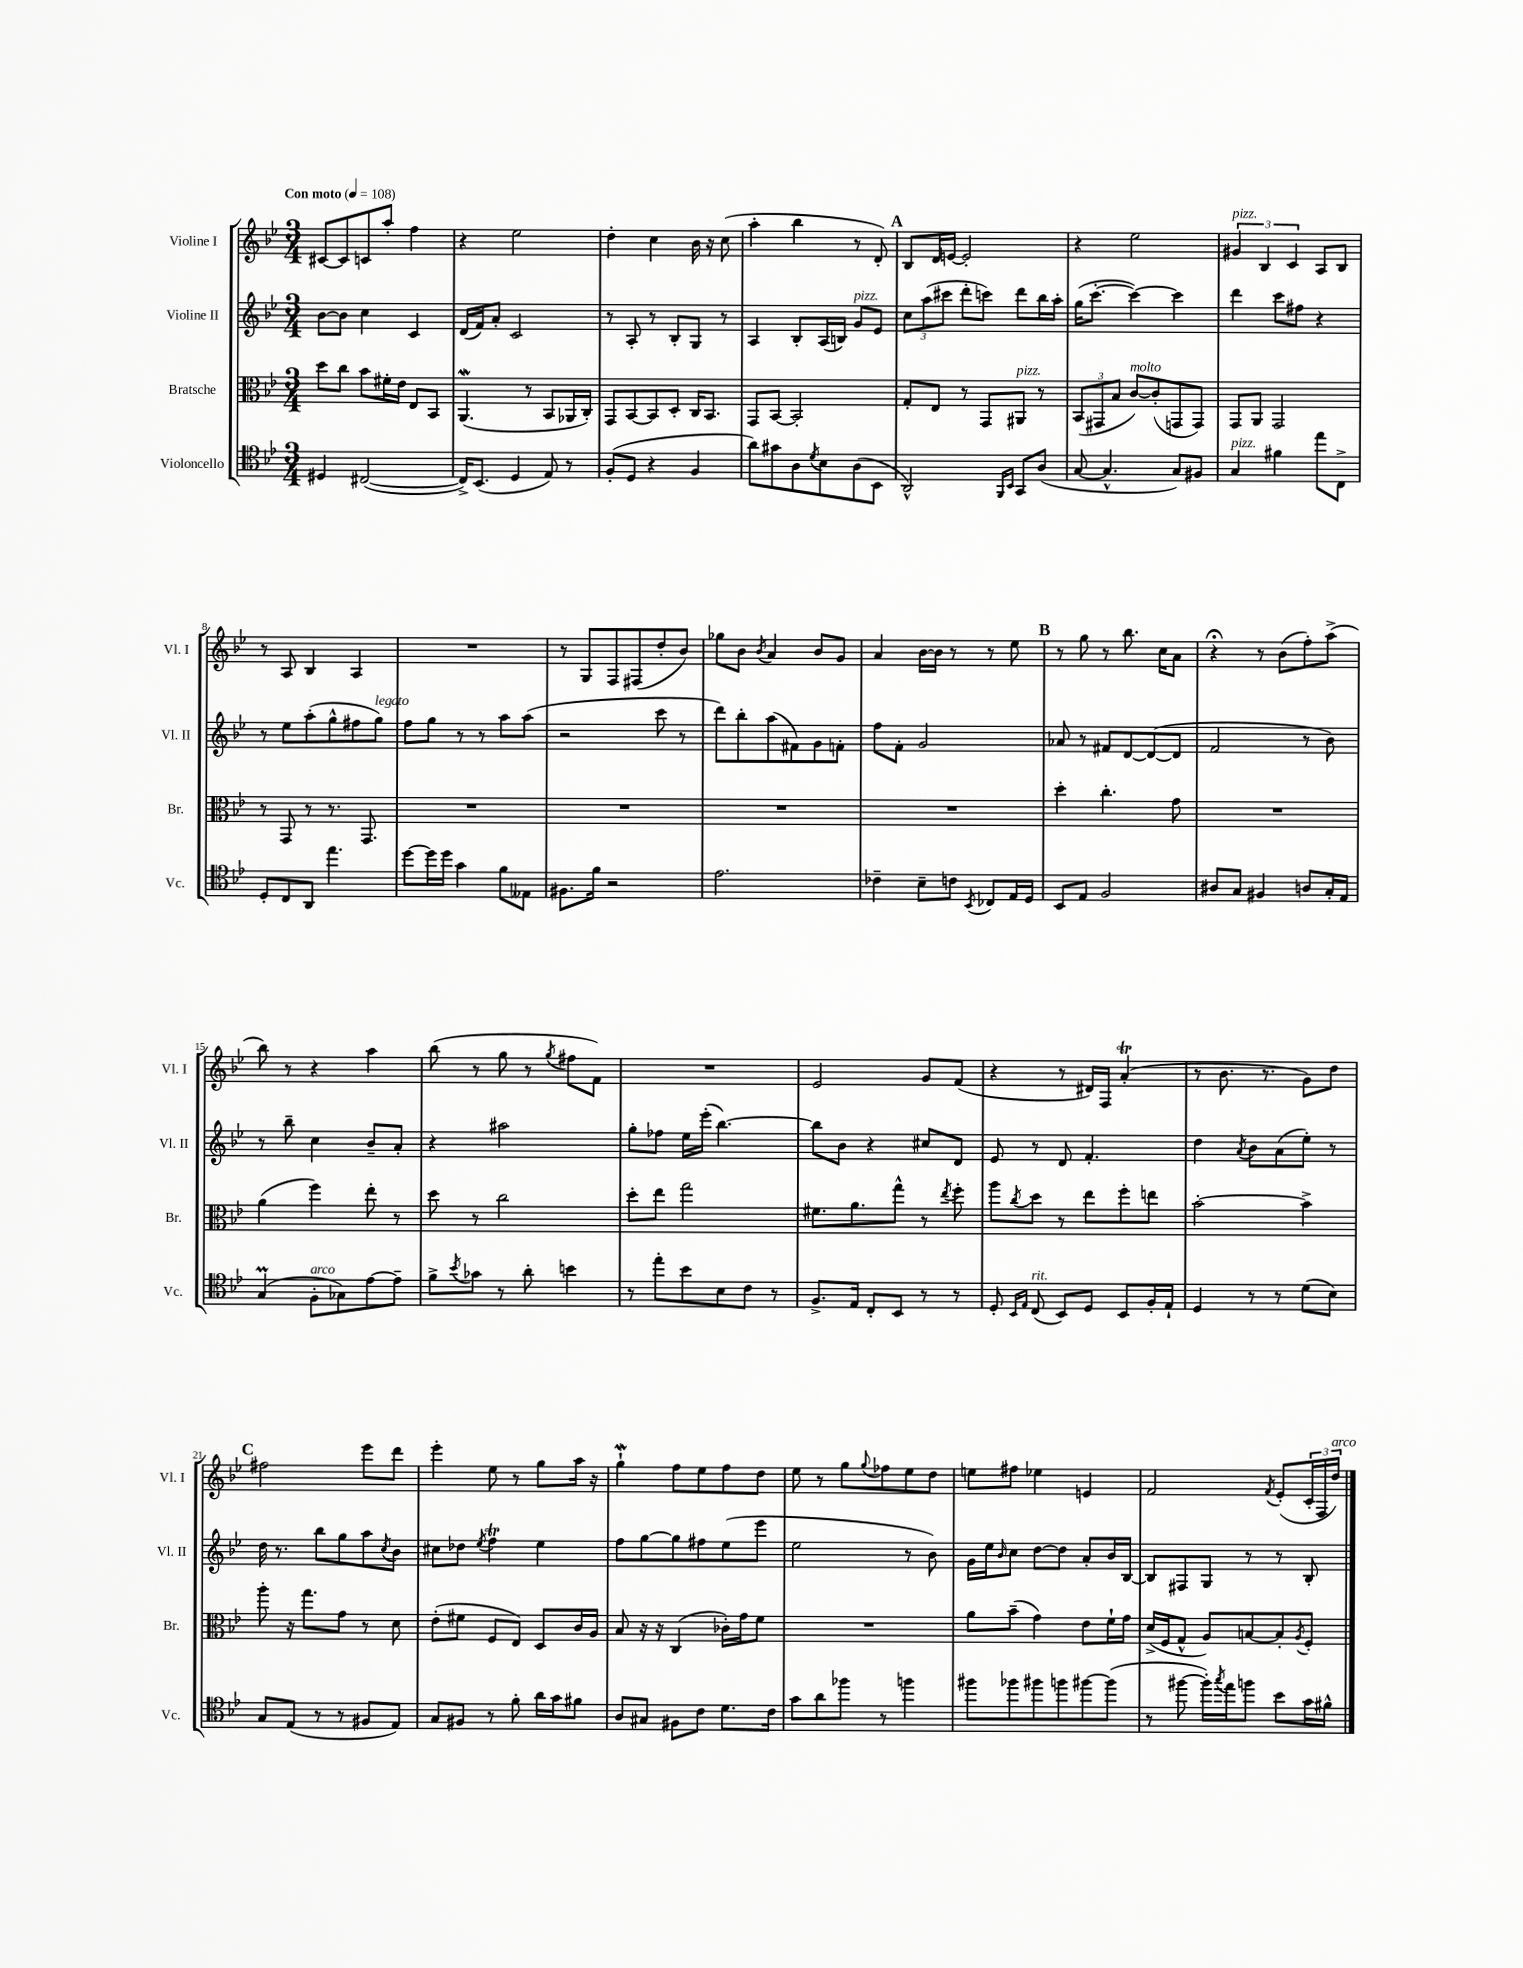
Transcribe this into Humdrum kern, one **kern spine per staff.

**kern	**kern	**kern	**kern
*staff4	*staff3	*staff2	*staff1
*clefC4	*clefC3	*clefG2	*clefG2
*k[b-e-]	*k[b-e-]	*k[b-e-]	*k[b-e-]
*M3/4	*M3/4	*M3/4	*M3/4
*MM108	*MM108	*MM108	*MM108
4D#/	8dd\L	[8b-\L	[8c#/L
.	8cc\J	8b-\]J	8c#/]
([2C#/	8b-\L	4cc\	8c/
.	16f#'\L	.	8aa'/J
.	16e-\JJ	.	.
.	8E-/L	4c/	4ff\
.	8BB-/J	.	.
=	=	=	=
16C#^/]LK)	(4.AA/	(16d/LL	4r
(8.BB-/J	.	16f/J)	.
.	.	8a'/J	.
4D/	.	2c/	2ee-\
.	8r	.	.
8E-/)	8BB-/L	.	.
8r	16AA-/L	.	.
.	16C'/JJ)	.	.
=	=	=	=
(8F'/L	8GG/L	8r	4dd'\
8D/J	[8BB-/	8A'/	.
4r	8BB-/]	8r	4cc\
.	8D'/J	8B-'/L	.
4F/	16C/LK	8G/J	16b-\
.	8.BB-/J	.	16r
.	.	8r	(8cc\
=	=	=	=
8a\L)	8GG/L	4A/	4aa'\
8g#\	[8BB-/J	.	.
8A\	2BB-'/]	8B-'/L	4bb-\
8qd/	.	.	.
8B-\	.	(16A/L	.
.	.	16B/JJ)	.
(8A\	.	8g/L	8r
8BB-\J	.	8e-/J	8d'/)
=	=	=	=
2AA^^/)	8G'/L	12cc\L	8B-/L
.	.	(12aa\	.
.	8E-/J	.	16d/L
.	.	12ccc#\J	.
.	.	.	[16e/JJ
.	8r	8ddd'\L	2e'/]
.	8GG/L	8ccc\J)	.
16qqFF/LL	.	.	.
16qqBB-/JJ	.	.	.
8GG/L	8AA#/J	8ddd\L	.
(8A/J	8r	16bb-\L	.
.	.	16aa'\JJ	.
=	=	=	=
[8G/	(12BB-/L	(16gg\LK	4r
.	.	[8.ccc'\J	.
.	12GG#/	.	.
4.G^^/]	.	.	.
.	12B-/J	.	.
.	[8c/L)	4ccc\_)	2ee-\
.	(8c'/]	.	.
8G/L)	8GG/	4ccc\]	.
8F#/J	8GG/J)	.	.
=	=	=	=
4G/	8GG/L	4ddd\	6g#/
.	8AA/J	.	.
.	.	.	6B-/
4f#\	2GG/	8ccc\L	.
.	.	.	6c/
.	.	8ff#\J	.
8ee-\L	.	4r	8A/L
8C^\J	.	.	8B-/J
=	=	=	=
8D'/L	8r	8r	8r
8C/	8GG/	8ee-\L	8A/
8AA/J	8r	(8aa'\	4B-/
4.ee-\	8.r	8gg^^\	.
.	.	8ff#\	4A/
.	8.GG/	.	.
.	.	8gg\J)	.
=	=	=	=
[8dd\L	2.r	8ff\L	2.r
16dd\]L	.	8gg\J	.
16dd\JJ	.	.	.
4g\	.	8r	.
.	.	8r	.
8f\L	.	8aa\L	.
8E--\J	.	(8aa\J	.
=	=	=	=
8.F#\L	2.r	2r	8r
.	.	.	8G/L
16f\Jk	.	.	.
2r	.	.	8F/
.	.	.	(8F#/
.	.	8ccc\	8dd'/
.	.	8r	8b-/J)
=	=	=	=
2.e-\	2.r	8ddd\L)	8gg-\L
.	.	8bb-'\	8b-\J
.	.	.	8qb-/
.	.	(8aa\	4a/
.	.	8f#\)	.
.	.	8g\	8b-/L
.	.	8f'\J	8g/J
=	=	=	=
4c-~\	2.r	8ff\L	4a/
.	.	8f'\J	.
8B-~\L	.	2g/	[16b-\LL
.	.	.	16b-\]JJ
8c\J	.	.	8r
8qBB-/	.	.	.
8C-/L	.	.	8r
16E-/L	.	.	8ee-\
16D/JJ	.	.	.
=	=	=	=
8BB-/L	4dd'\	8a-/	8r
8E-/J	.	8r	8gg\
2F/	4.cc'\	8f#/L	8r
.	.	[8d/	8.bb-\
.	.	(8d/_	.
.	.	.	16cc\LK
.	8g\	8d/]J	8a\J
=	=	=	=
8A#/L	2.r	2f/	4r;
8G/J	.	.	.
4F#/	.	.	8r
.	.	.	(8b-\L
8A/L	.	8r	8ff'\)
16G'/L	.	8b-\)	(8aa^\J
16E-/JJ	.	.	.
=	=	=	=
(4G/	(4a\	8r	8bb-\)
.	.	8bb-~\	8r
8F'\L	4ff\)	4cc\	4r
8G-\)	.	.	.
[8e-\	8ee-'\	8b-~/L	4aa\
8e-~\]J	8r	8a'/J	.
=	=	=	=
8f^\L	8dd\	4r	(8bb-\
8qb-/	.	.	.
8g-\J	8r	.	8r
8r	2cc\	2aa#\	8gg\
8a'\	.	.	8r
.	.	.	8qgg/
4b\	.	.	8ff#\L
.	.	.	8f\J)
=	=	=	=
8r	8dd'\L	8gg'\L	2.r
8ee-'\L	8ee-\J	8ff-\J	.
8b-\	2gg\	16ee-\LL	.
.	.	(16eee-'\JJ	.
8B-\	.	[4.bb-\)	.
8c\J	.	.	.
8r	.	.	.
=	=	=	=
8.F^/L	8.f#\L	8bb-\]L	2e-/
.	.	8b-\J	.
16E-/Jk	8.a\	.	.
8C'/L	.	4r	.
8BB-/J	8gg^^\J	.	.
8r	8r	8cc#/L	8g/L
.	8qee-/	.	.
8r	8ff'\	8d/J	(8f/J
=	=	=	=
8D'/	8aa\L	8e-/	4r
16qqBB-/LL	.	.	.
16qqE-/JJ	8qcc/	.	.
(8C/	8dd\J	8r	.
8BB-/L)	8r	8d/	8r
8D/J	8ee-\L	4.f'/	16d#/LL)
.	.	.	16F/JJ
8BB-/L	8ff'\	.	(4a'/
16F'/L	8ee\J	.	.
16E-`/JJ	.	.	.
=	=	=	=
4D/	[2b-'\	4dd\	8r
.	.	.	8.b-\
.	.	8qa/	.
8r	.	8b-\L	.
.	.	.	8.r
8r	.	(8a\	.
(8d\L	4b-^\]	8ee-'\J)	8g\L)
8B-\J)	.	8r	8dd\J
=	=	=	=
8G/L	8aa'\	16dd\	2ff#\
.	.	8.r	.
(8E-/J	16r	.	.
.	8.gg\L	.	.
8r	.	8bb-\L	.
8r	8g\J	8gg\	.
8F#/L	8r	8aa\	8eee-\L
.	.	8qcc/	.
8E-/J)	8d\	8b-\J	8ddd\J
=	=	=	=
8G/L	(8e-'\L	8cc#\L	4eee-'\
8F#/J	8f#\J	8dd-\J	.
.	.	8qee-/	.
8r	8F/L	4ff\	8ee-\
8f'\	8E-/J)	.	8r
16a\LL	8D/L	4ee-\	8gg\L
16g\J	.	.	.
8f#\J	16c/L	.	16aa\Jk
.	16A/JJ	.	16r
=	=	=	=
8A/L	8B-/	8ff\L	4gg`\
8G#/J	16r	[8gg\	.
.	16r	.	.
8F#\L	(4C/	8gg\]	8ff\L
8c\J	.	8ff#\	8ee-\
8.d\L	16c-'\LL)	(8ee-\	8ff\
.	16g\J	.	.
.	8f\J	8eee-\J	8dd\J
16c\Jk	.	.	.
=	=	=	=
8g\L	2.r	2ee-\	8ee-\
8a\	.	.	8r
8ff-\J	.	.	8gg\L
.	.	.	8qqgg/
8r	.	.	8ff-\
4ff\	.	8r	8ee-\
.	.	8b-\)	8dd\J
=	=	=	=
8ff#\L	8a\L	16g\LL	8ee\L
.	.	16ee-\J	.
.	.	16qqb-/	.
8ff-\	(8b-~\J	8cc\J	8ff#\J
8ff#\	4g\)	[8dd\L	4ee-\
8ff\	.	8dd\]J	.
[8ff#\	8e-\L	8a'/L	4e/
(8ff#\]J	16f`\L	16b-/L	.
.	16g\JJ	[16B-/JJ	.
=	=	=	=
8r	(16d^/LL	8B-/]L	2f/
.	16F/J	.	.
[8ff#\	8G^^/J	8F#/	.
16ff#'\]LL)	8A/L)	8G/J	.
8qgg/	.	.	.
16ee-\J	.	.	.
8ff\J	[8B/	8r	.
.	.	.	8qf/
8b-\L	8B'/]	8r	(8e-'/L
.	8qA/	.	.
16g\L	8F'/J	8B-'/	24c'/L
.	.	.	24F/
16f#^^\JJ	.	.	.
.	.	.	24dd/JJ)
==	==	==	==
*-	*-	*-	*-
